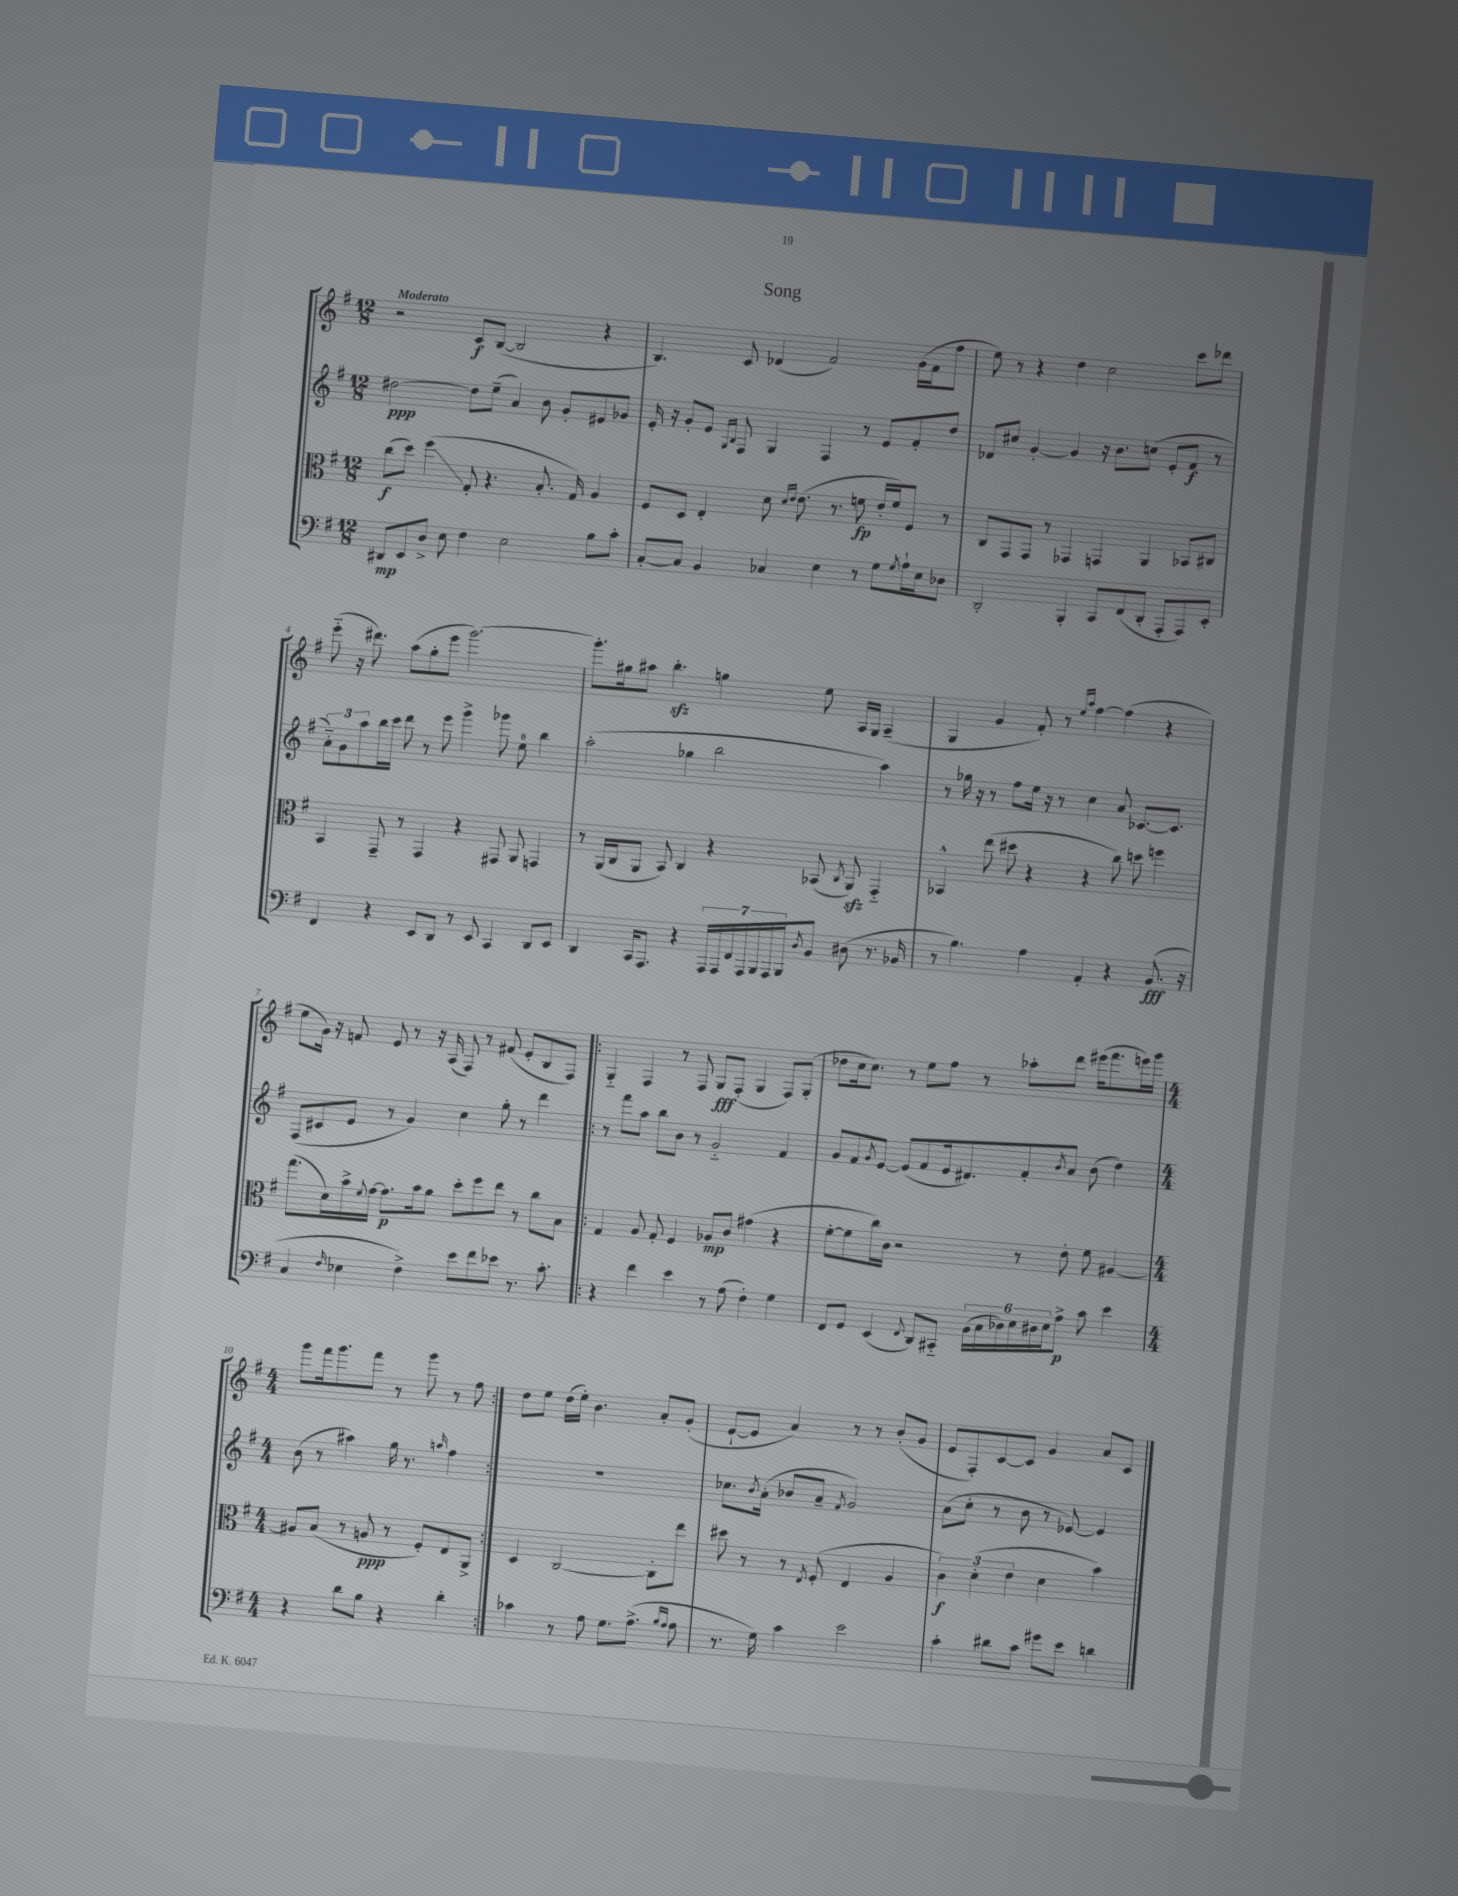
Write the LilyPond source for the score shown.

\header { title = "Song" }
<<
\new StaffGroup <<
\new Staff = "s0" {
    \clef treble \key g \major \numericTimeSignature \time 12/8 \tempo "Moderato"
    r2 c'8\f b8~( b2 r4 |
    b4.) c'8 des'4( fis'2) g'16( fis'16 fis''8 |
    e''8) r8 r4 d''4 c''2 c'''8 des'''8 |
    e'''8-_( r16 dis'''8.) a''8( g''8-. e'''8 g'''2.~) |
    g'''8.-. gis''16 ais''8 b''4.-.\sfz g''4 e''8 a16 g16 a4--( |
    g4 g'4 fis'8-.) r8 \grace { e''16 a''16 } fis''4~ fis''4( r4 |
    e''8 g'16) r16 f'8 e'8 r8 r16 a16( fis8) r8 fis'8( e'8-. b8 fis8) |
    \repeat volta 2 { g4-_ fis4 r8 fis8 g8\fff fis8-.( g4 fis8) g8-.( |
    des''8 c''16 c''8.) r8 e''8 fis''8 r8 aes''8-. d'''8 eis'''16( fis'''8. e'''16) g'''16 |
    \numericTimeSignature \time 4/4 g'''8 fis'''16 g'''8. fis'''8 r8 g'''8 r8 fis''8 | }
    d''8 e''8 d''16( e''16-.) b'4. a'8-. g'8-.( |
    e'8~-! e'8 a'4) r8 r8 b'8-.( g'8 |
    e'8 fis8-.) c'8~ c'8 g'4 a'8 c'8 \bar "|." |
}
\new Staff = "s1" {
    \clef treble \key g \major \numericTimeSignature \time 12/8
    dis''2~\ppp dis''8 e''8--( a'4) b'8 g'8-. eis'8 ges'8 |
    e'16-. r16 g'8-. e'8 \grace { g16 b16 } fis8 g4 fis4 r8 e'8 fis'8-. d''8 |
    des'8 cis''8 g'4~-. g'4 r16 b'8. c''8( e'8-. fis'8\f r8 |
    \tuplet 3/2 { a'8-_) g'8 a''8 } b''16 c'''16 d'''8 r8 e'''8 g'''4-> ges'''8 e''8-0 b''4 |
    a''2-.( ges''4 b''2 a''4) |
    r8 ges''16 r16 r8 fis''8 e''16 r16 r8 c''4 a'8 ces'8.~ ces'8. |
    fis8( cis'8 e'8 r8 g'4) c''4 g''8-. r8 d'''4 |
    \repeat volta 2 { r8 fis'''8 a''8 b''8 b'8 r8 g'2-_ fis'4 |
    g'8 fis'8 \acciaccatura { g'8 } e'8~ e'8( fis'8 e'16 dis'8.) fis'8-. \acciaccatura { b'8 } a'8 b'8( d''4) |
    \numericTimeSignature \time 4/4 b'8( r8 ais''4) g''16 r8. \grace { a''16 } fis''4 | }
    R1 |
    ces''8. \acciaccatura { b'8 } a'16-.( bes'8 a'8-- \acciaccatura { fis'8 } g'2) |
    a'8( c''8-. r8 b'8 r8 ees'8~) ees'4 \bar "|." |
}
\new Staff = "s2" {
    \clef alto \key g \major \numericTimeSignature \time 12/8
    c''8\f( d''8) fis''4\glissando( g8-. r4. b8.-. g16) a4 |
    fis8 d8 e4-. d'8 \grace { d'16 e'16 } e'8.( r8. f'8\fp e'16-. f'16) fis8 r8 |
    c8 g,8 g,8 r8 ges,4 g,4 a,4 bes,8 cis8 |
    b,4 g,8-- r8 g,4 r4 gis,8 a,8 g,4 |
    r8 a,16( c16 a,8 b,8) c4 r4 bes,8( \acciaccatura { c8 } a,8\sfz) g,4-_ |
    bes,4-^ e''8( dis''8 r4 r4 c''8) d''8 f''4 |
    g''8.( d'16) b'16-> \appoggiatura { fis'8 } g'16~ g'8.\p b'16 a'8 d''8-. fis''8 e''8 r8 c''8 b8 |
    \repeat volta 2 { g4 a8 g8-. fis4 aes8\mp c'8 gis'4( r4 |
    fis'8~-. fis'8 c''16) c'16 r2 r8 e'8-. fis'8 ais4~ |
    \numericTimeSignature \time 4/4 ais8 b8( r8 a8\ppp r8 fis8-.) e8 a,8-> | }
    d4 c2~ c8-. e''8 |
    dis''8 r8 r8 \acciaccatura { e8 } fis8-.( e4 a4 |
    \tuplet 3/2 { c'4\f) d'4-.( e'4 } d'4 b'4) \bar "|." |
}
\new Staff = "s3" {
    \clef bass \key g \major \numericTimeSignature \time 12/8
    dis,8\mp e,8 d8-> e8 fis4 e2 b8 c'8-. |
    c8~-. c8 b,4 ces4 e4 r8 g8 \acciaccatura { g8 } a16-! e16 des8 |
    d,2-. b,,4-. c,8 fis,8( d,8-. a,,8-. a,,8) e,8-. |
    fis,4 r4 e,8 d,8 r8 e,8 c,4 d,8 e,8 |
    d,4 c,16 a,,8. r4 \tuplet 7/4 { a,,16 a,,16 fis,16 a,,16 b,,16 a,,16 b,,16 } \acciaccatura { d8 } b,8 dis8( r8. bes,16 |
    r8 b4.) a4 a,4-. r4 b,8.\fff( r16 |
    c4 \grace { fis16 } ees4 fis4->) e'8 fis'8 ees'8 r8. c'8.-. |
    \repeat volta 2 { r4 fis'4 e'4 r8 a8( fis4-.) g4 |
    fis,8 g,8 e,4( \appoggiatura { fis,8 } d,8) cis,8-_ \tuplet 6/4 { b,16( c16 des16) e16 dis16 e16 } a8->\p c'8 e'4 |
    \numericTimeSignature \time 4/4 r4 d'8 b8 r4 d'4-. | }
    ces'4 r8 a8 g8. a8.->( \grace { b16 a16 } a8 |
    r8. g16) c'4 e'2 |
    c'4-. dis'8 c'8 gis'8 e'8 d'4 \bar "|." |
}
>>
>>
